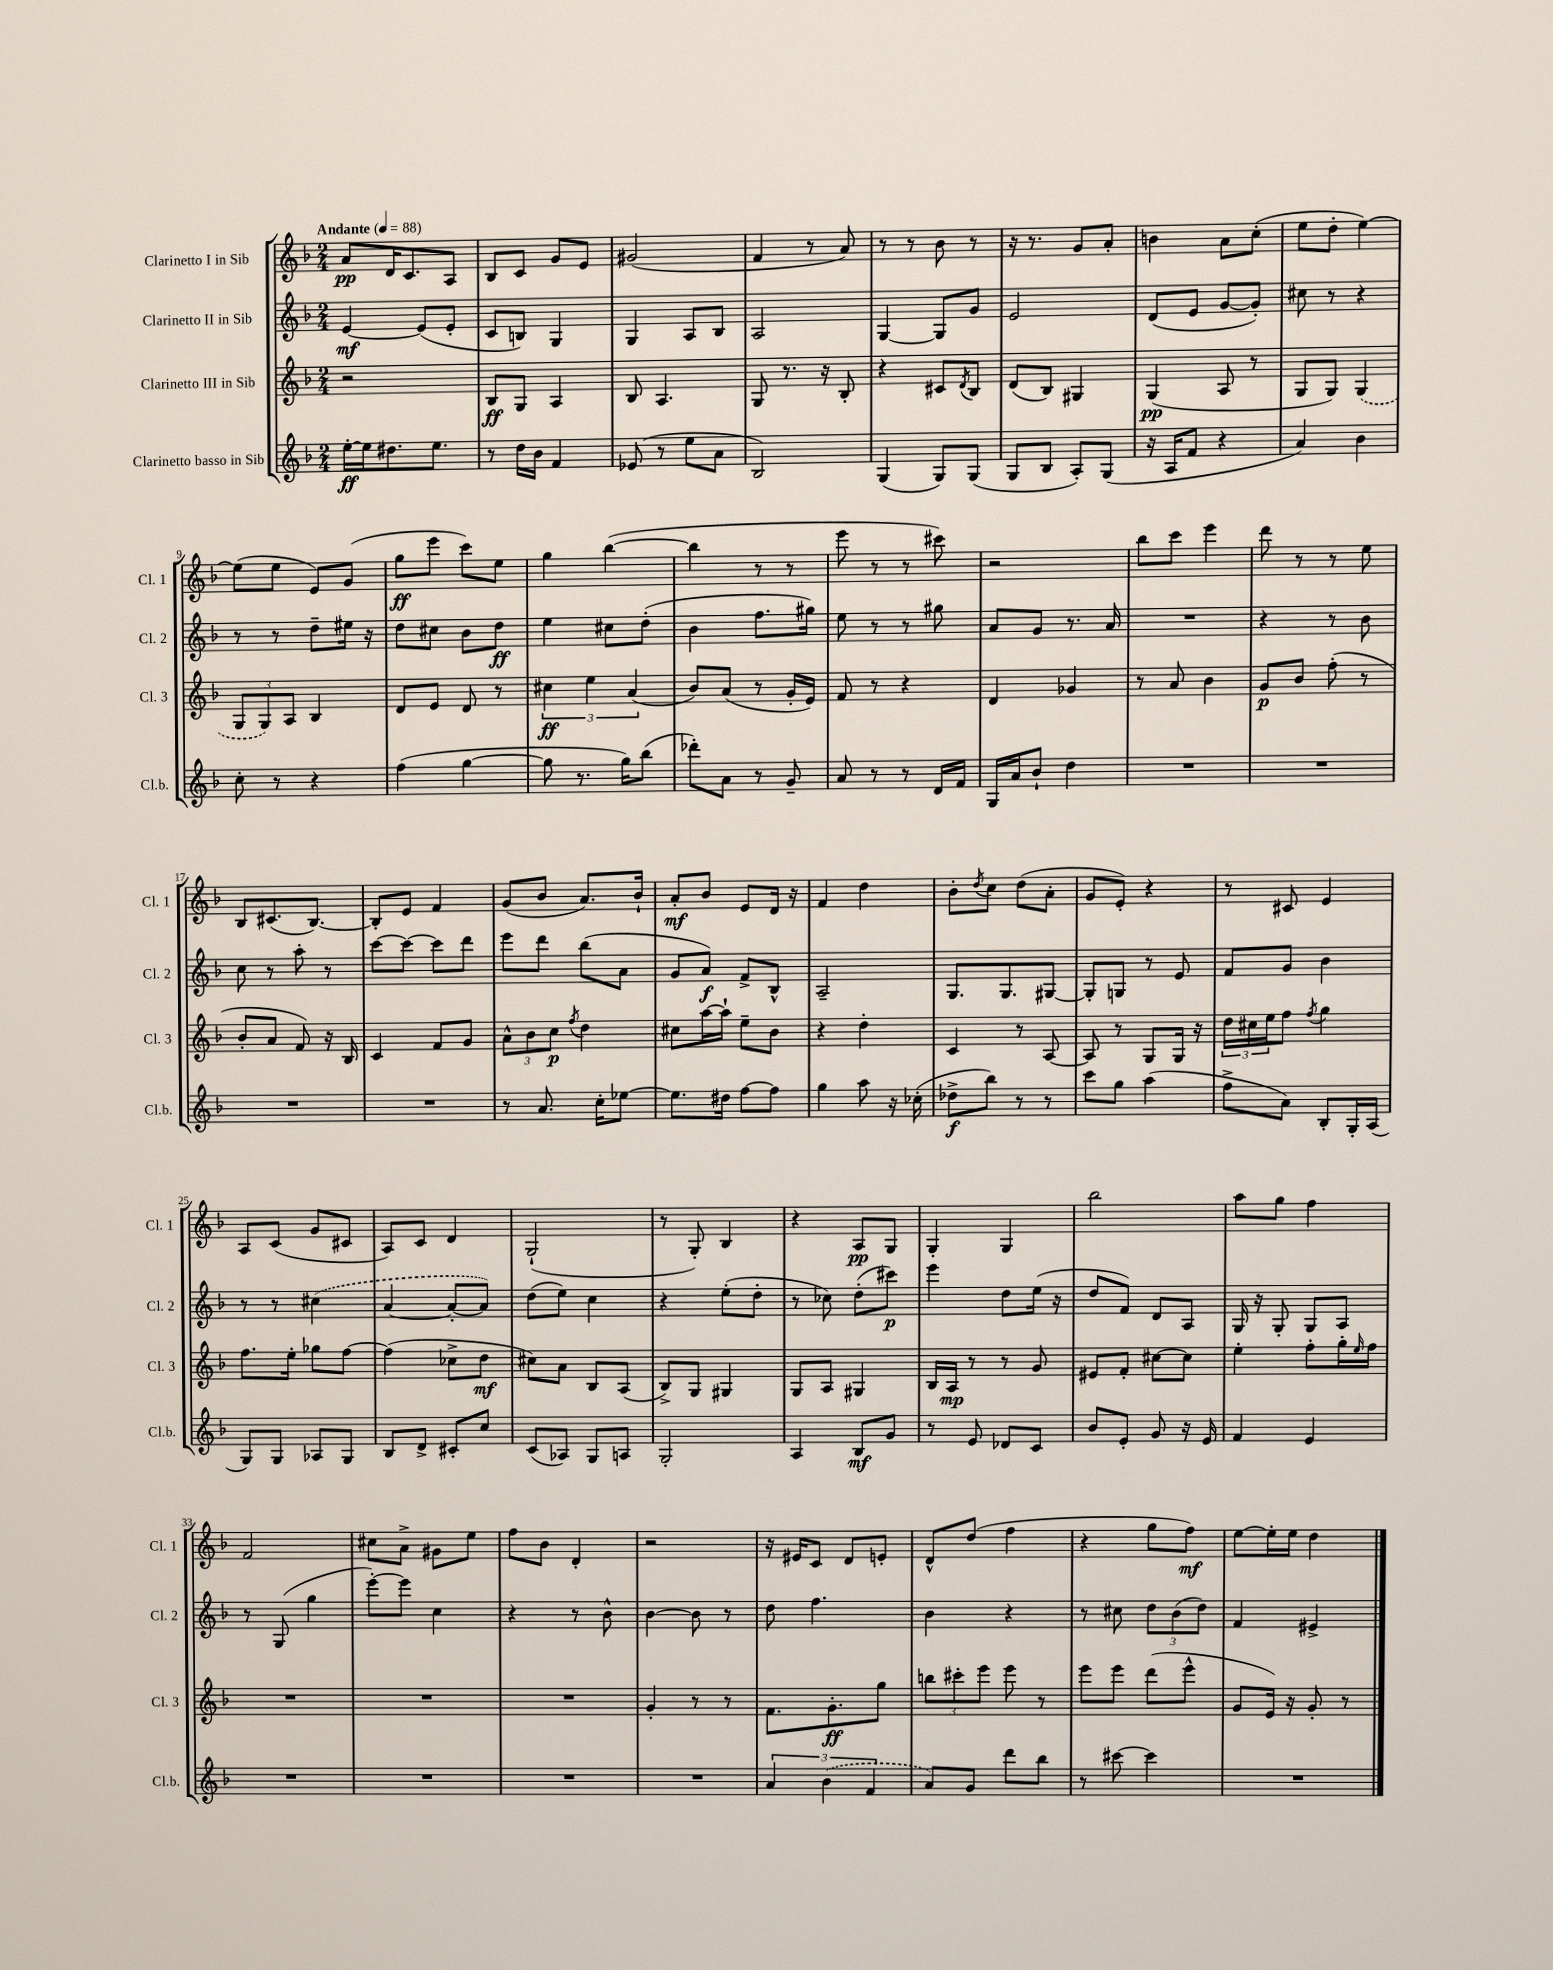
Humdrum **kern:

**kern	**kern	**kern	**kern
*staff4	*staff3	*staff2	*staff1
*clefG2	*clefG2	*clefG2	*clefG2
*k[b-]	*k[b-]	*k[b-]	*k[b-]
*M2/4	*M2/4	*M2/4	*M2/4
*MM88	*MM88	*MM88	*MM88
[16ee'	2r	[4e	8a
16ee]	.	.	.
8.dd#	.	.	16d
.	.	.	8.c
.	.	(8e]	.
8.ee	.	.	.
.	.	8e'	8A
=	=	=	=
8r	8B-	8c	8B-
16dd	8G	8B)	8c
16b-	.	.	.
4f	4A	4G	8g
.	.	.	8e
=	=	=	=
(8e-	8B-	4G	(2g#
8r	4.A	.	.
8ee	.	8A	.
8a	.	8B-	.
=	=	=	=
2B-)	8G	2A	4f
.	8.r	.	.
.	.	.	8r
.	16r	.	.
.	8B-'	.	8a)
=	=	=	=
(4G	4r	[4G	8r
.	.	.	8r
8G)	8c#	8G]	8b-
.	8qd	.	.
(8G	8B-	8g	8r
=	=	=	=
8G	(8d	2e	16r
.	.	.	8.r
8B-	8B-)	.	.
8A')	4G#	.	8g
(8G	.	.	8a'
=	=	=	=
16r	(4G	(8d	4b
16A	.	.	.
8f	.	8e	.
4r	8A	[8g	8a
.	8r	8g'])	(8cc'
=	=	=	=
4a)	8G	8cc#	8ee
.	8G)	8r	8dd'
4b-	(4G	4r	[4ee)
=	=	=	=
8cc'	12G	8r	(8ee]
.	12G)	.	.
8r	.	8r	8ee
.	12A	.	.
4r	4B-	8dd~	8e)
.	.	16ee#	(8g
.	.	16r	.
=	=	=	=
(4ff	8d	8dd	8gg
.	8e	8cc#	8eee
[4gg	8d	8b-	8ccc)
.	8r	8dd	8ee
=	=	=	=
8gg]	6cc#	4ee	4gg
8.r	.	.	.
.	6ee	.	.
.	.	8cc#	([4bb-
16gg)	.	.	.
.	(6a	.	.
(8bb-	.	(8dd'	.
=	=	=	=
8ddd-')	8b-)	4b-	4bb-]
8a	(8a	.	.
8r	8r	8.ff	8r
8g~	16g'	.	8r
.	16e)	16gg#)	.
=	=	=	=
8a	8f	8ee	8eee
8r	8r	8r	8r
8r	4r	8r	8r
16d	.	8gg#	8ccc#)
16f	.	.	.
=	=	=	=
16G	4d	8a	2r
16a	.	.	.
8b-`	.	8g	.
4dd	4g-	8.r	.
.	.	16a	.
=	=	=	=
2r	8r	2r	8bb-
.	8a	.	8ccc
.	4b-	.	4eee
=	=	=	=
2r	8g	4r	8ddd
.	8b-	.	8r
.	(8ff'	8r	8r
.	8r	8b-	8ee
=	=	=	=
2r	8b-'	8cc	8B-
.	8a	8r	(8.c#
.	8f)	8aa'	.
.	.	.	[8.B-)
.	16r	8r	.
.	16B-	.	.
=	=	=	=
2r	4c	[8ccc	8B-']
.	.	8ccc_	8e
.	8f	8ccc]	4f
.	8g	8ddd	.
=	=	=	=
8r	12a^^	8eee	(8g
.	12b-	.	.
8.a	.	8ddd	8b-
.	12cc	.	.
.	8qff	.	.
.	4dd	(8bb-	8.a)
16cc'	.	.	.
[8ee-	.	8a	.
.	.	.	16b-`
=	=	=	=
8.ee-]	8cc#	8g	8a'
.	[16aa	8a)	8b-
16dd#	16aa`]	.	.
[8ff	8ee~	8f^	8e
8ff]	8b-	8B-^^	16d
.	.	.	16r
=	=	=	=
4gg	4r	2A~	4f
8aa	4dd'	.	4dd
16r	.	.	.
(16cc-'	.	.	.
=	=	=	=
8dd-^	4c	8.G	8b-'
.	.	.	8qdd
8bb-)	.	.	8cc
.	.	8.G	.
8r	8r	.	(8dd
8r	[8A	[8G#	8a'
=	=	=	=
8ccc	8A]	8G#']	8g
8gg	8r	8G	8e')
(4aa	8G	8r	4r
.	16G	8e	.
.	16r	.	.
=	=	=	=
8ff^	24dd	8f	8r
.	24cc#	.	.
.	24ee	.	.
8a)	8ff	8g	8c#
.	8qff	.	.
8B-'	4gg	4b-	4e
16G'	.	.	.
(16A	.	.	.
=	=	=	=
8G)	8.ff	8r	8A
8G	.	8r	(8c
.	16ee'	.	.
8A-	8gg-	(4cc#	8g
8G	[8ff	.	8c#
=	=	=	=
8B-	(4ff]	[4a	8A)
8d^	.	.	8c
8c#'	8cc-^	8a'_	4d
8cc	8dd	8a])	.
=	=	=	=
(8c	8cc#)	(8dd	(2G`
8A-)	8a	8ee)	.
8G	8B-	4cc	.
8A	(8A	.	.
=	=	=	=
2G'	8B-^)	4r	8r
.	8G	.	8G')
.	4G#	(8ee'	4B-
.	.	8dd'	.
=	=	=	=
4A	8G	8r	4r
.	8A	8cc-)	.
8B-	4G#	(8dd'	8A
8g	.	8ccc#)	8G
=	=	=	=
8r	16B-	4eee	4G'
.	16A	.	.
8e	8r	.	.
8d-	8r	8dd	4G
8c	8g	(16ee	.
.	.	16r	.
=	=	=	=
8b-	8e#	8dd	2bb-
8e'	8f'	8f)	.
8g	[8cc#	8d	.
16r	8cc#]	8A	.
16e	.	.	.
=	=	=	=
4f	4ee'	16G	8aa
.	.	16r	.
.	.	8G'	8gg
4e	8ff'	8G	4ff
.	16gg'	8A	.
.	16qqee	.	.
.	16ff	.	.
=	=	=	=
2r	2r	8r	2f
.	.	(8G	.
.	.	4gg	.
=	=	=	=
2r	2r	[8eee')	8cc#
.	.	8eee]	8a^
.	.	4cc	8g#
.	.	.	8ee
=	=	=	=
2r	2r	4r	8ff
.	.	.	8b-
.	.	8r	4d'
.	.	8b-^^	.
=	=	=	=
2r	4g'	[4b-	2r
.	8r	8b-]	.
.	8r	8r	.
=	=	=	=
6a	8.f	8dd	16r
.	.	.	16e#
.	.	4.ff	8c
(6b-	.	.	.
.	8.g'	.	.
.	.	.	8d
6f	.	.	.
.	8gg	.	8e'
=	=	=	=
8a)	12bb	4b-	8d^^
.	12ccc#'	.	.
8g	.	.	(8dd
.	12eee	.	.
8ddd	8eee	4r	4ff
8bb-	8r	.	.
=	=	=	=
8r	8eee	8r	4r
[8ccc#	8eee	8cc#	.
4ccc#]	(8ddd	12dd	8gg
.	.	(12b-	.
.	8eee^^	.	8ff)
.	.	12dd)	.
=	=	=	=
2r	8g	4f	[8ee
.	16e)	.	16ee']
.	16r	.	16ee
.	8g'	4e#^	4dd
.	8r	.	.
==	==	==	==
*-	*-	*-	*-
